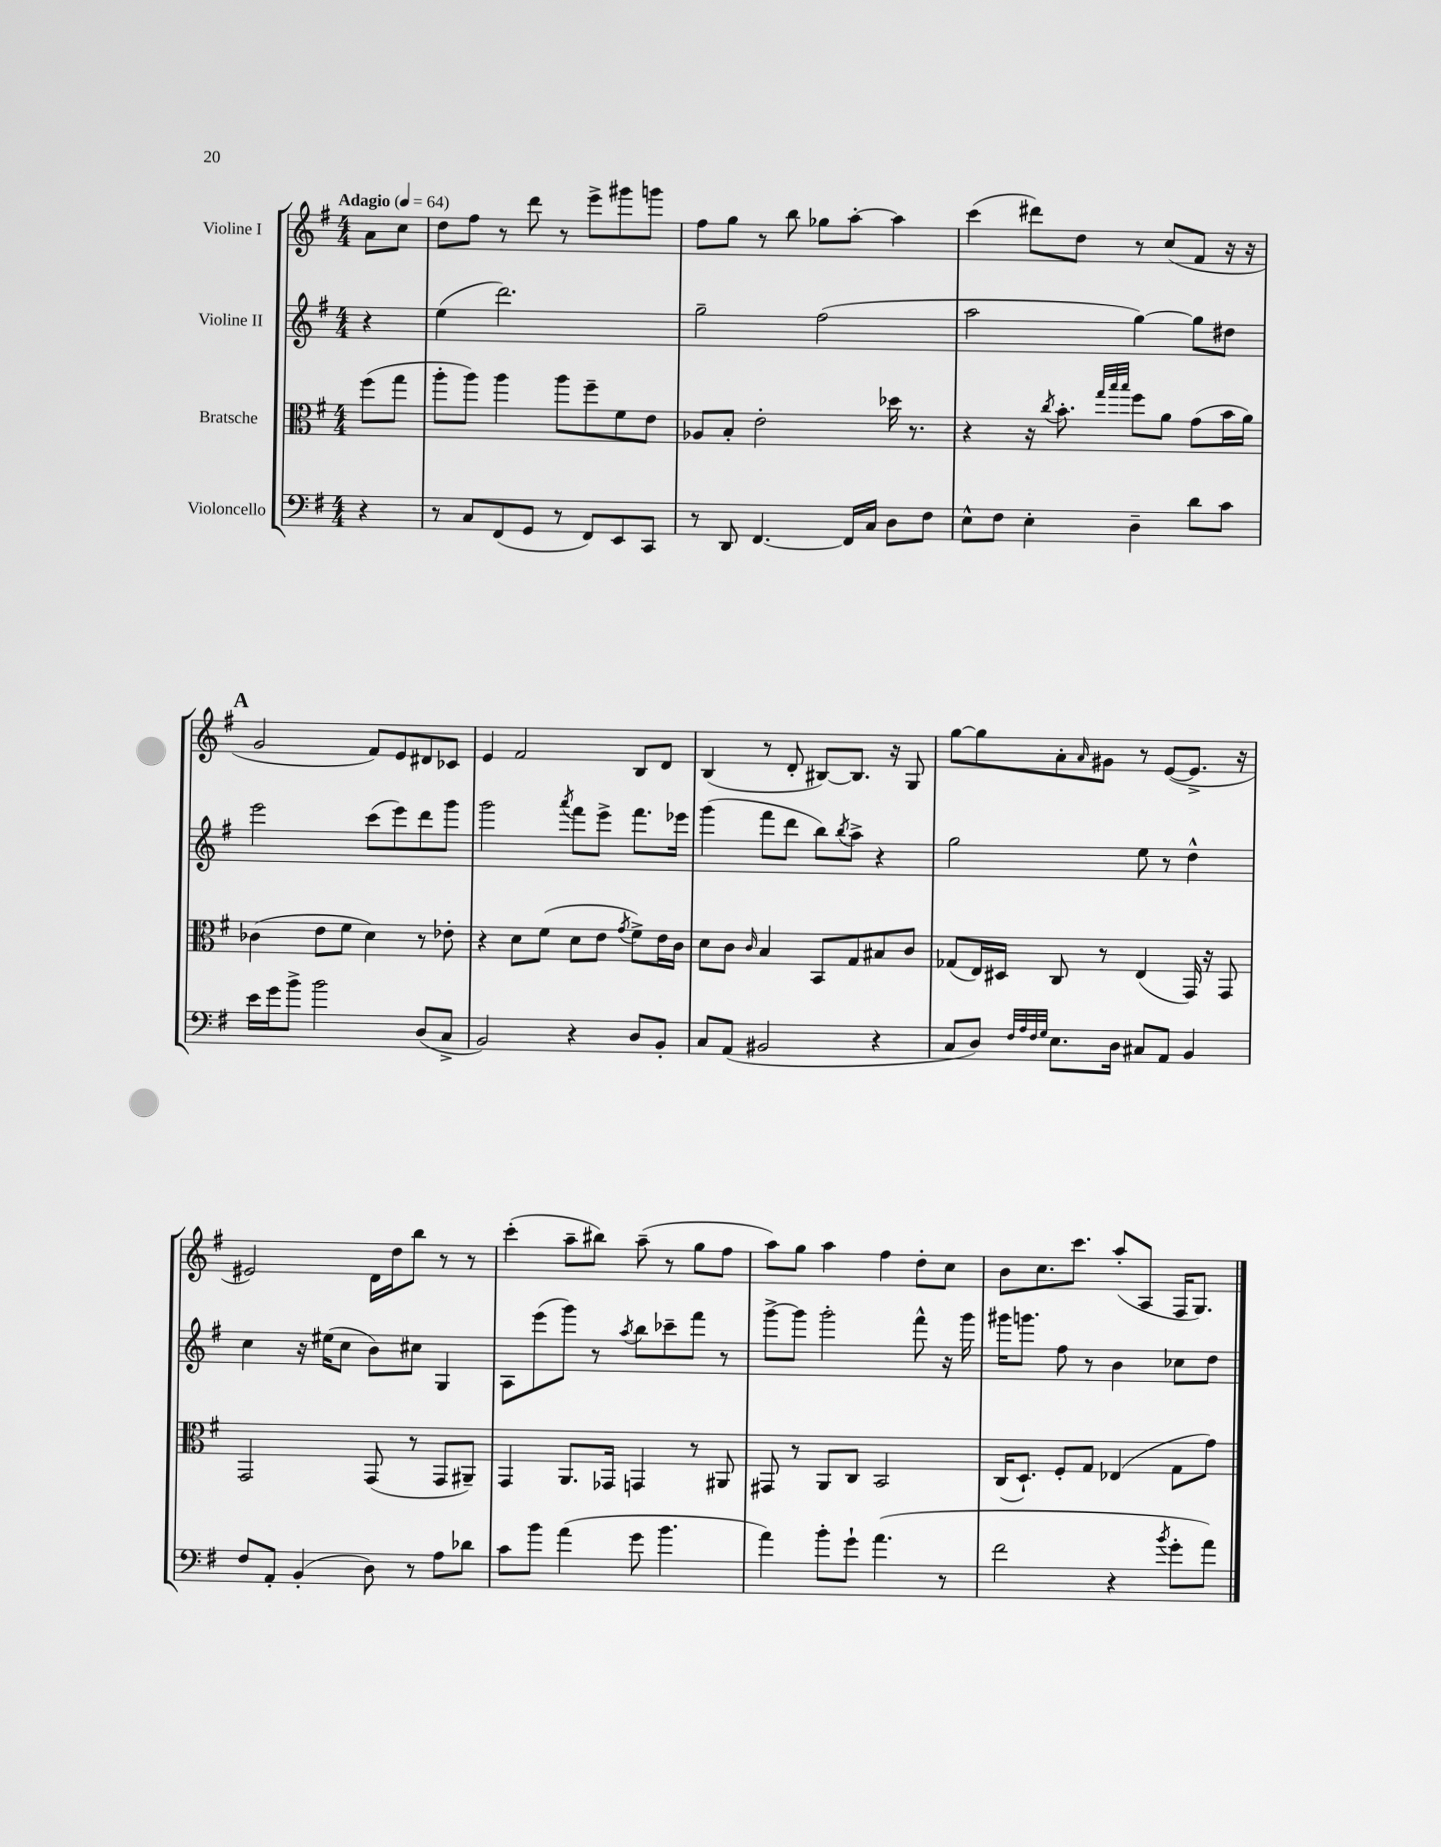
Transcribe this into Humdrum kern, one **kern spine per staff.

**kern	**kern	**kern	**kern
*staff4	*staff3	*staff2	*staff1
*clefF4	*clefC3	*clefG2	*clefG2
*k[f#]	*k[f#]	*k[f#]	*k[f#]
*M4/4	*M4/4	*M4/4	*M4/4
*MM64	*MM64	*MM64	*MM64
4r	(8ff#\L	4r	8a\L
.	8gg\J	.	8cc\J
=	=	=	=
8r	8aa'\L	(4ee\	8dd\L
8C/L	8aa\J)	.	8ff#\J
(8FF#/	4aa\	2.ddd\)	8r
8GG/J	.	.	8ddd\
8r	8aa\L	.	8r
8FF#/L)	8ff#~\	.	8eee^\L
8EE/	8f#\	.	8ggg#\
8CC/J	8e\J	.	8ggg\J
=	=	=	=
8r	8A-/L	2gg~\	8ff#\L
8DD/	8B'/J	.	8gg\J
[4.FF#/	2e'\	.	8r
.	.	.	8bb\
.	.	(2ff#\	8gg-\L
16FF#/]LL	.	.	[8aa'\J
16C/JJ	.	.	.
8D\L	16dd-\	.	4aa\]
.	8.r	.	.
8F#\J	.	.	.
=	=	=	=
8E^^\L	4r	2aa\	(4ccc\
8F#\J	.	.	.
4E'\	16r	.	8ddd#\L)
.	8qcc/	.	.
.	8.b'\	.	.
.	.	.	8dd\J
.	32qqgg/LLL	.	.
.	32qqbb/	.	.
.	32qqbb/JJJ	.	.
4D~\	8ff#\L	[4gg\)	8r
.	8a\J	.	(8cc/L
8d\L	(8g\L	8gg\]L	8f#/J
8c\J	16b\L	8dd#\J	16r
.	16a\JJ)	.	16r
=	=	=	=
16e\LL	(4c-\	2eee\	2g/
16g\J	.	.	.
8b^\J	.	.	.
2b\	8e\L	.	.
.	8f#\J	.	.
.	4d\)	(8ccc\L	8f#/L)
.	.	8eee\)	8e/
(8D/L	8r	8ddd\	8d#/
8C^/J	8e-'\	8ggg\J	8c-/J
=	=	=	=
2BB/)	4r	2ggg\	4e/
.	8d\L	.	2f#/
.	(8f#\J	.	.
.	.	8qaaa/	.
4r	8d\L	8fff#\L	.
.	8e\J	8eee^\J	.
.	8qg/	.	.
8D/L	8f#^\L)	8.fff#\L	8B/L
8BB'/J	16e\L	.	8d/J
.	16c\JJ	16eee-\Jk	.
=	=	=	=
8C/L	8d\L	(4ggg\	(4B/
(8AA/J	8c\J	.	.
.	16qqc/	.	.
2BB#/	4B/	8fff#\L	8r
.	.	8ddd\J	8d'/
.	8BB/L	8bb\L)	[8B#/L)
.	.	8qbb/	.
.	8G/	8aa^\J	8.B#/]J
4r	8B#/	4r	.
.	.	.	16r
.	8c/J	.	8G/
=	=	=	=
8C/L	(8G-/L	2gg\	[8gg\L
8D/J)	16E/L)	.	8gg\]
.	16D#/JJ	.	.
32qqF#/LLL	.	.	.
32qqA/	.	.	.
32qqF#/	.	.	.
32qqG/JJJ	.	.	.
8.E\L	8C/	.	8a'\
.	.	.	16qqa/
.	8r	.	8g#\J
16D\Jk	.	.	.
8C#/L	(4E/	8ee\	8r
8AA/J	.	8r	([8e/L
4BB/	16GG/)	4dd^^\	8.e^/]J
.	16r	.	.
.	8GG/	.	.
.	.	.	16r
=	=	=	=
8F#/L	2GG/	4cc\	2e#/)
8AA'/J	.	.	.
(4BB'/	.	16r	.
.	.	(16ee#\LK	.
.	.	8cc\J	.
8D\)	(8GG/	8b\L)	16d\LL
.	.	.	16dd\J
8r	8r	8cc#\J	8bb\J
8A\L	8GG/L	4G/	8r
8d-\J	8AA#~/J)	.	8r
=	=	=	=
8c\L	4GG/	8A\L	(4ccc'\
8b\J	.	(8eee\	.
(4a\	8.AA/L	8ggg\J)	8aa~\L
.	.	8r	8bb#\J)
.	16GG-/Jk	.	.
.	.	8qaa/	.
8g\	4GG/	8bb\L	(8aa~\
4.b\	.	8ccc-~\	8r
.	8r	8fff#\J	8gg\L
.	8AA#/	8r	8ff#\J
=	=	=	=
4a\)	8GG#/	[8ggg^\L	8aa\L)
.	8r	8ggg\]J	8gg\J
8b'\L	8AA/L	2ggg'\	4aa\
8g`\J	8C/J	.	.
(4.a\	2BB/	.	4ff#\
.	.	8fff#^^\	8dd'\L
8r	.	16r	8cc\J
.	.	16ggg\	.
=	=	=	=
2f#\	(16C/LK	16ggg#\LK	8b\L
.	8.D`/J)	8.ggg\J	.
.	.	.	8.cc\
.	8F#'/L	8ff#\	.
.	.	.	8.ccc\J
.	8G/J	8r	.
4r	(4E-/	4b\	(8aa'/L
.	.	.	8A/J
8qb/	.	.	.
8g'\L	8G\L	8cc-\L	16F#/LK
.	.	.	8.G/J)
8a\J)	8g\J)	8dd\J	.
==	==	==	==
*-	*-	*-	*-
